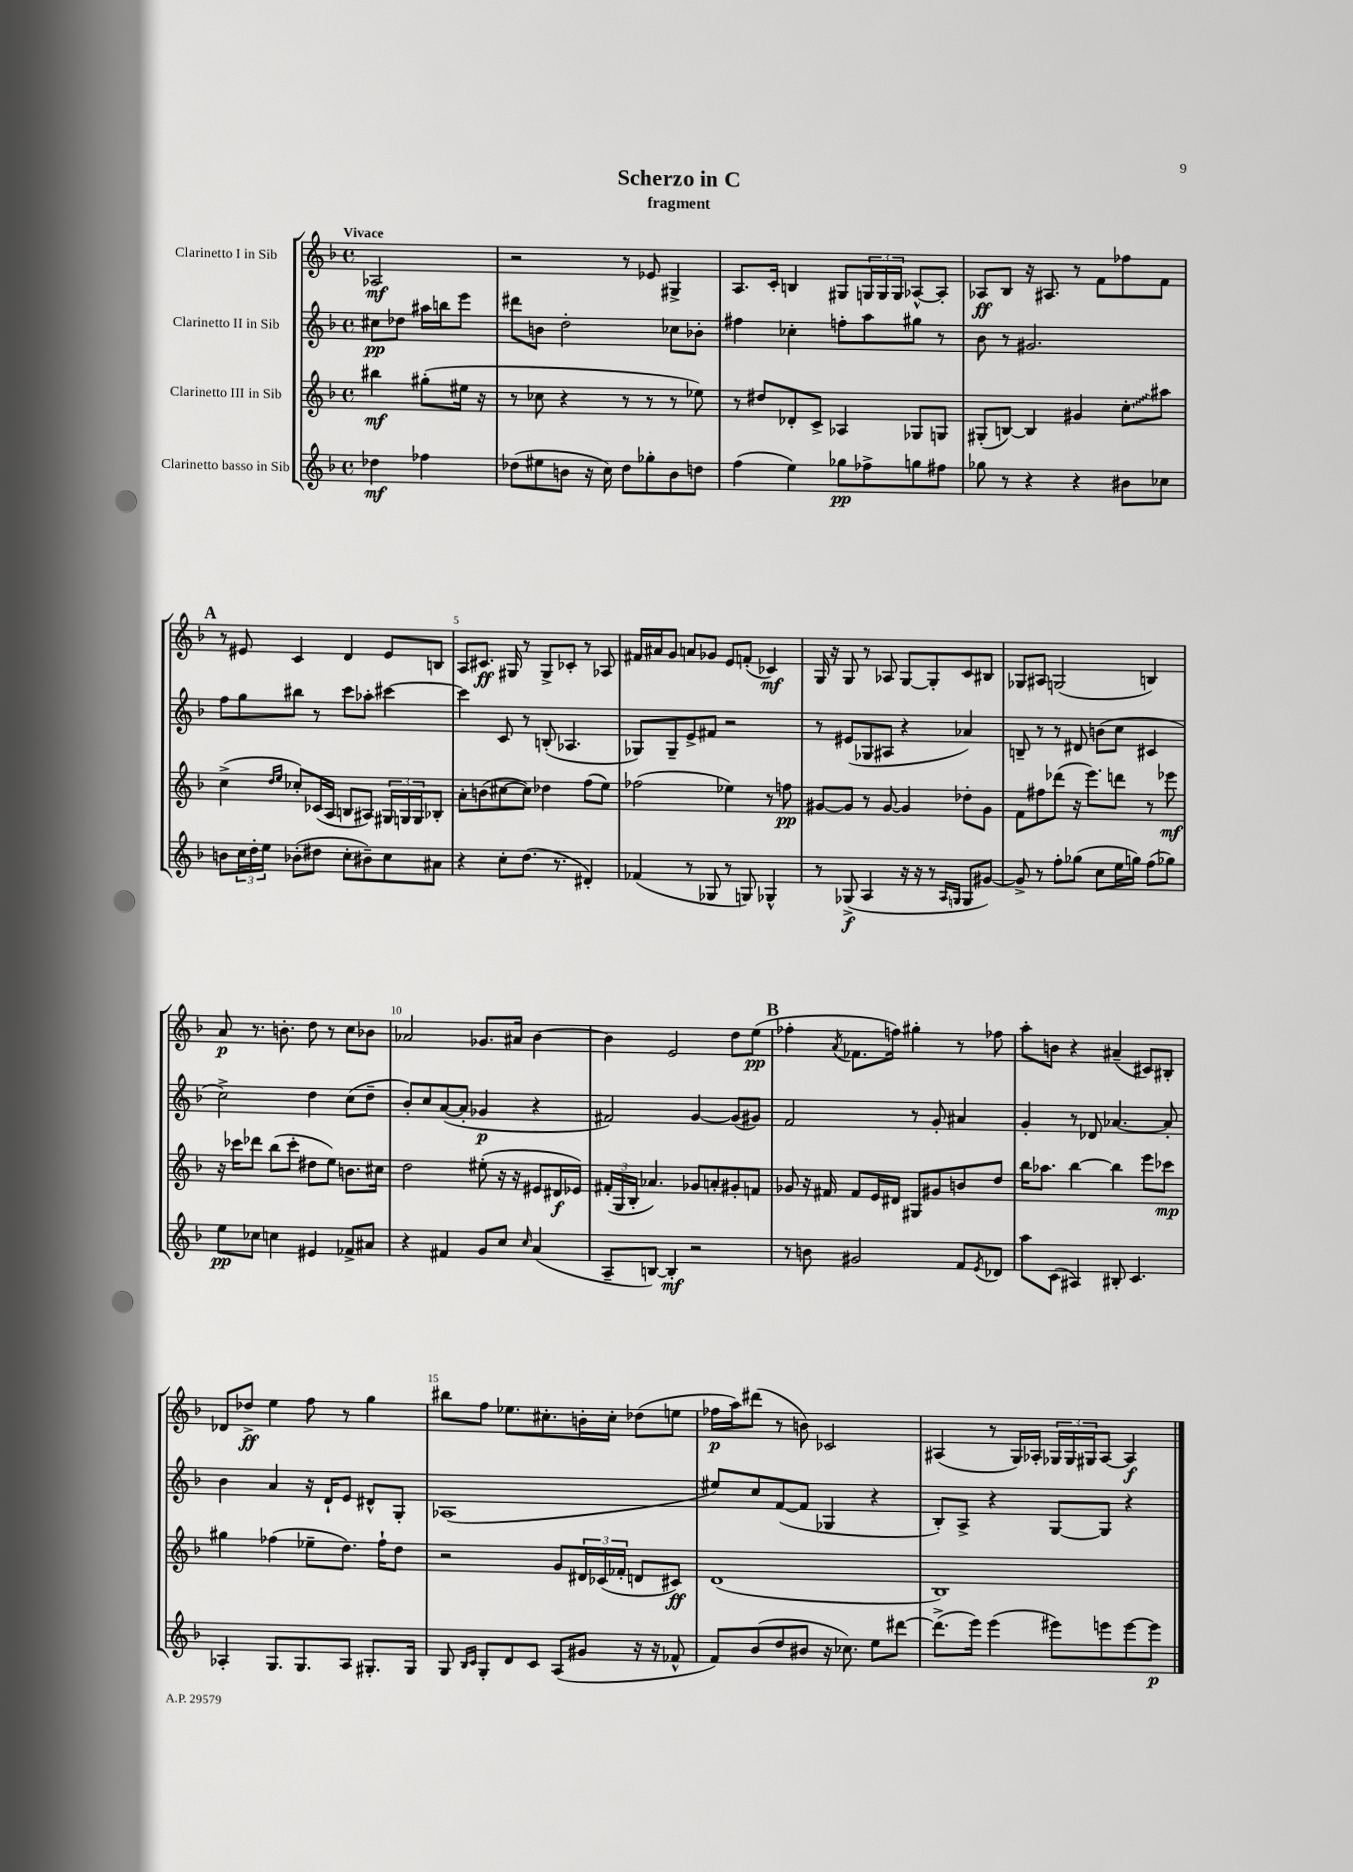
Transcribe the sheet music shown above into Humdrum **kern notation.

**kern	**kern	**kern	**kern
*staff4	*staff3	*staff2	*staff1
*clefG2	*clefG2	*clefG2	*clefG2
*k[b-]	*k[b-]	*k[b-]	*k[b-]
*M4/4	*M4/4	*M4/4	*M4/4
*met(c)	*met(c)	*met(c)	*met(c)
4dd-\	4bb#\	8cc#\L	2A-/
.	.	8dd-\J	.
4ff-\	(8gg#'\L	16aa#\LL	.
.	.	16bb\J	.
.	16ee#\Jk	8eee\J	.
.	16r	.	.
=	=	=	=
(8dd-\L	8r	8ddd#\L	2r
8ee#\	8cc-\	8b\J	.
8b\J	4r	2dd'\	.
16r	.	.	.
16cc\)	.	.	.
8dd-\L	8r	.	8r
8gg-'\	8r	.	8e-/
8b\	8r	8cc-\L	4G#^/
8dd\J	8ee-\)	8b-'\J	.
=	=	=	=
(4ff\	8r	4ff#\	8.A/L
.	8dd#/L	.	.
.	.	.	16c'/Jk
4ee\)	8d-'/	4cc-'\	4B/
.	8c^/J	.	.
8gg-\L	4A-/	8ff'\L	8G#/L
8ff-^\	.	8aa\	24G/L
.	.	.	24G/
.	.	.	24G/JJ
8gg\	8G-/L	8gg#\J	[8A-^^/L
8ff#\J	8G/J	8r	8A-'/]J
=	=	=	=
8gg-\	(8G#'/L	8b-\	8A-/L
8r	[8B/J)	8r	8B-/J
4r	4B/]	2.g#/	16r
.	.	.	8.A#/
4r	4g#/	.	8r
.	.	.	8f\L
8b#\L	8cc'\L	.	8ff-\
8cc-\J	8aa#\J	.	8f\J
=	=	=	=
8b\L	(4cc^\	8ff\L	8r
24cc\L	.	8gg\	8e#/
24dd'\	.	.	.
24ee\JJ	.	.	.
.	16qqdd/LL	.	.
.	16qqee/JJ	.	.
(8b-'\L	8cc-'/L)	8bb#\J	4c/
8dd#\J	(16c-/L	8r	.
.	16A/JJ	.	.
8cc'\L	8B/L	8ccc\L	4d/
8b#~\)	8A#/J)	8aa-'\J	.
8cc\	24G#/LL	[4ccc#\	8e#/L
.	24G/	.	.
.	24G/J	.	.
8a#\J	8B-'/J	.	8B/J
=	=	=	=
4r	8a'\L	4ccc#\]	8A/L
.	(8b\	.	8.c#/J
8cc'\L	[8cc#\	8c/	.
.	.	.	16G#/
(8.dd\J	8cc#\]J)	8r	8r
.	4dd-\	(8B'/	8G#^/L
8.r	.	.	.
.	.	4.A-/	8c-'/J
4d#'/)	(8ff\L	.	8r
.	8ee\J)	.	8A-/
=	=	=	=
(4f-/	(2ff-\	8G-/L)	16f#/LL
.	.	.	16a#/J
.	.	8G-~/	8g/J
8r	.	8e^/	8a/L
8G-/	.	8f#/J	8g-/J
8r	4ee-\)	2r	8e/L
8G/)	.	.	(8f'/J
4G-^^/	8r	.	4c-/)
.	8ff\	.	.
=	=	=	=
8r	[8g#/L	8r	16G/
.	.	.	16r
(8G-^/	8g#/]J	(8e#/L	8G/
4A/	8r	8G-/	8r
.	[8g#/	8A#/J	8A-/
16r	4g#/]	4r	[8G/L
16r	.	.	.
8r	.	.	8G'/]
16qqA/LL	.	.	.
16qqG/JJ	.	.	.
8G/L	8dd-'\L	4a-/)	8c/
[8g#/J)	8g#\J	.	8B#/J
=	=	=	=
8g#^/]	8f\L	8B~/	8G-/L
8r	8ff#\	8r	8A#/J
8ff'\L	(8ddd-\J	8r	(2G/
(8gg-\J	16r	8d#/	.
.	8.eee\L)	.	.
8cc\L	.	(8b\L	.
16ee\L	8ddd\J	8cc\J	.
16gg\JJ)	.	.	.
(8ff\L	8r	4c#/	4B/)
8gg-\J)	8eee-\	.	.
=	=	=	=
8ee\L	16r	2cc^\)	8a/
.	16ccc-\LK	.	.
8cc-\J	8ddd-\J	.	8.r
4cc\	(8bb-\L	.	.
.	.	.	8.b'\
.	8ccc-'\J	.	.
4e#/	8dd#\L	4dd\	8dd\
.	8ee\J)	.	8r
8f-^/L	8.b\L	(8cc\L	8cc\L
8a#/J	.	8dd~\J	8b-\J
.	16cc#\Jk	.	.
=	=	=	=
4r	2dd\	8b-'/L)	2a-/
.	.	8cc/	.
4f#/	.	([8a/	.
.	.	8a'/]J	.
8g/L	(8ee#'\	4g-/	8.g-/L
8cc/J	16r	.	.
.	16r	.	16a#/Jk
16qqcc/	.	.	.
(4a/	8e#/L	4r	[4b-\
.	16d#/L	.	.
.	16e-/JJ)	.	.
=	=	=	=
8A~/L	(24f#'/LL	2f#/)	4b-\]
.	24G/	.	.
.	24B-'/JJ	.	.
[8B/J)	4.a-/)	.	.
4B'/]	.	.	2e/
2r	8g-/L	[4g/	.
.	8a'/	.	.
.	8g#'/	(8g/]L	8dd\L
.	8f/J	8g#/J)	(8ee\J
=	=	=	=
8r	8g-/	2f/	4ff-'\
8b\	16r	.	.
.	16f#/	.	.
.	.	.	8qa/
2g#/	8f#/L	.	8.f-\L
.	16e/L	.	.
.	16d#/JJ	.	16ff\Jk)
.	8G#/L	8r	4gg#'\
.	8g#/	8g'/	.
8f/L	8b/	4a#/	8r
8qe/	.	.	.
8d-/J	8dd/J	.	8ff-\
=	=	=	=
8aa\L	16bb-\LK	4g'/	8aa'\L
.	8.aa-\J	.	.
(8c\J	.	.	8b\J
4A#/)	[4bb-\	8r	4r
.	.	8d-/	.
8B#'/	4bb-\]	[4.a-/	(4a#~/
4.c/	.	.	.
.	8eee\L	.	8c#/L)
.	8ccc-\J	8a-'/]	8B#'/J
=	=	=	=
4A-'/	4gg#\	4b-\	8d-/L
.	.	.	8dd-^/J
8.G/L	(4ff-\	4a/	4ee\
8.G/	.	.	.
.	8ee-~\L	16r	8ff\
.	.	16d`/LK	.
8A-/J	8.dd\J)	8e/J	8r
8.G#'/L	.	8d#^^/L	4gg\
.	16ff-`\LK	.	.
.	8dd\J	8G'/J	.
16G#/Jk	.	.	.
=	=	=	=
8G/	2r	(1A-	8bb#\L
16qqB-/LL	.	.	.
16qqc/JJ	.	.	.
8G'/L	.	.	8ff\J
8d/	.	.	8.ee-\L
8c/J	.	.	.
.	.	.	8.cc#'\
(8A/L	8g/L	.	.
8g#/J	24d#/L	.	16b'\L
.	(24c-/	.	.
.	.	.	16cc#'\JJ
.	24f-'/JJ	.	.
16r	8d/L	.	(8dd-\L
16r	.	.	.
8f-^^/	8c#/J)	.	8ee\J
=	=	=	=
8f/L)	(1d	8ee#/L)	16ff-\LL
.	.	.	16aa\J)
(8b-/	.	8cc/	(8ddd#\J
8dd/	.	([8f/	8r
8b#/J	.	8f/]J	8b\)
16r	.	4G-/	2c-/
8.cc-\)	.	.	.
8ee\L	.	4r	.
[8ddd#\J	.	.	.
=	=	=	=
(8.ddd#^\]L	1B-)	8B-'/L)	(4A#/
.	.	8A^/J	.
16eee\Jk)	.	.	.
(4eee\	.	4r	8r
.	.	.	16G/LL)
.	.	.	16A-'/JJ
8eee#\L)	.	[8G/L	24G-/LL
.	.	.	24G-/
.	.	.	24G#/J
8eee\	.	8G/]J	[8A-/J
[8eee\	.	4r	4A-/]
8eee\]J	.	.	.
==	==	==	==
*-	*-	*-	*-
